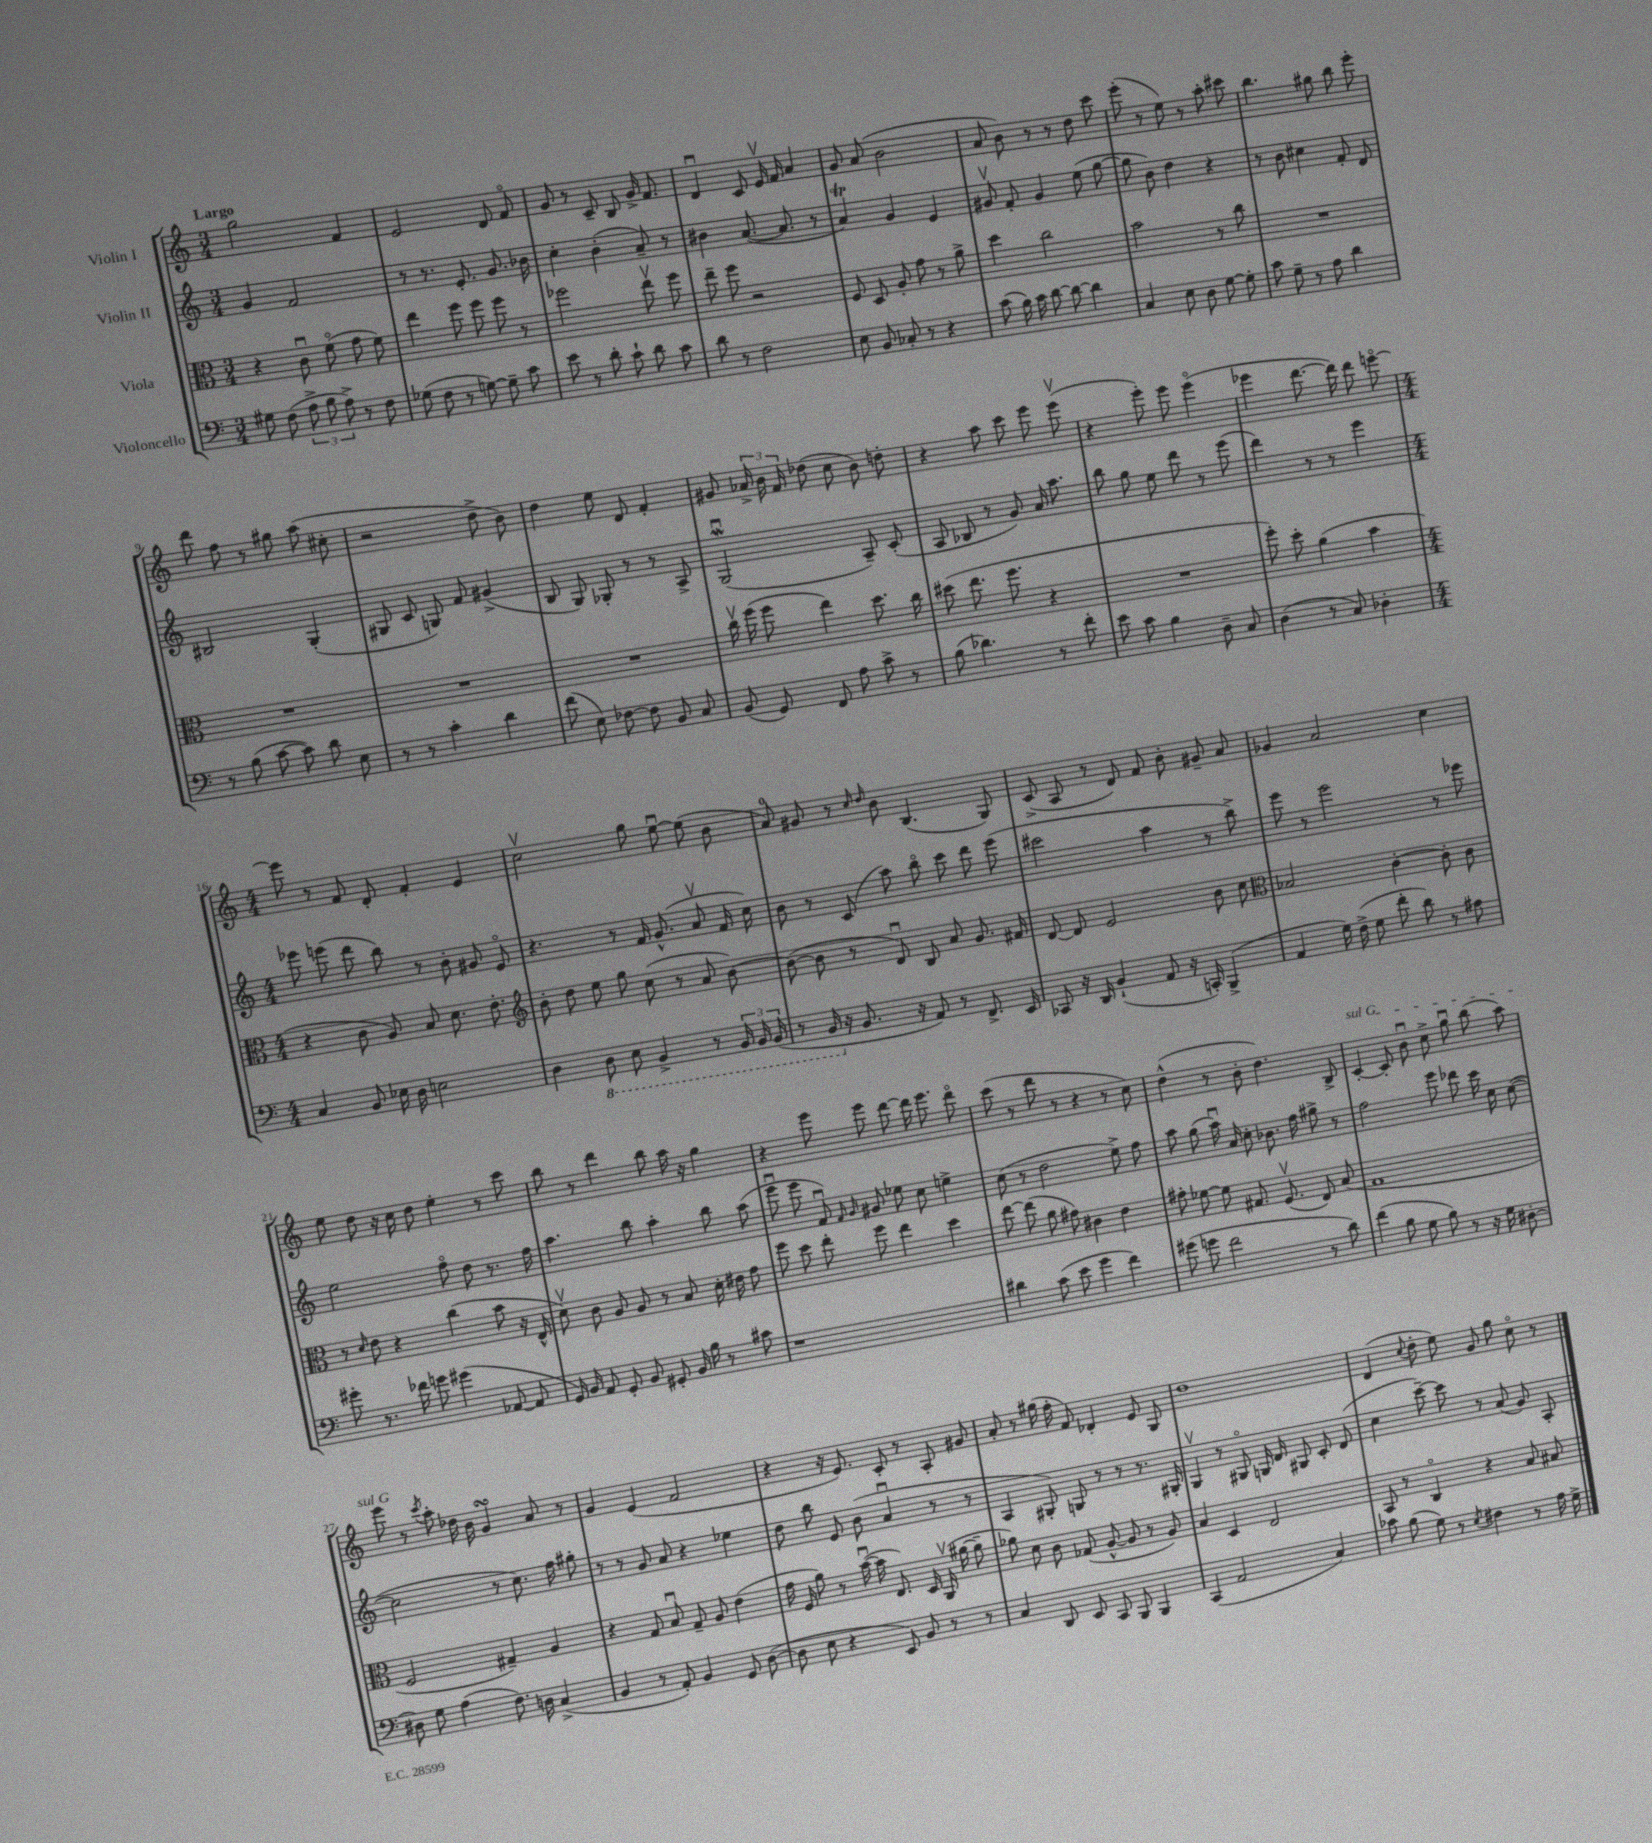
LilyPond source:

<<
\new StaffGroup <<
\new Staff = "s0" \with { instrumentName = "Violin I" } {
    \clef treble \key c \major \numericTimeSignature \time 3/4 \tempo "Largo"
    \autoBeamOff g''2 f'4 |
    e'2 d'8 f'8\flageolet |
    g'8 r8 c'8-- b8 g'16-> f'8. |
    d'4\downbow c'8 e'16\upbow f'16 a'4 |
    g'8 a'8( b'2 |
    a'8 b'8) r8 r8 d''8 c'''8 |
    e'''8-.( r8 e''8) r8 a''8-. cis'''8 |
    b''4. gis''8 b''8 e'''8-. |
    d'''8 f''8 r8 gis''8 a''8( cis''8-. |
    r2 d''8-> b'8) |
    d''4 e''8 d'8 f'4-. |
    gis'8 \tuplet 3/2 { aes'16-> b'16 f'16 } des''8( c''8 b'8) d''8-. |
    r4 a''8 c'''8 e'''8 e'''8\upbow( |
    r4 e'''8-.) e'''8 e'''4\flageolet( |
    ees'''4 d'''8.~ d'''16) d'''8 e'''8~\flageolet |
    \numericTimeSignature \time 4/4 e'''8 r8 f'8 d'8-. f'4-. e'4 |
    c''2\upbow g''8 e''8~\downbow e''8( b'8 |
    a'8-0) gis'8 r8 \grace { c''16 d''16 } b'8 b4.( g8) |
    c'8->( a8 r8 d'8) f'8 b'8-. gis'8-- a'8 |
    ges'4 a'2 c''4 |
    e''8 d''8 r16 c''16 d''8 e''4-. r8 c'''8 |
    b''8 r8 d'''4 b''8 a''16 r16 g''4 |
    r4 e'''8 e'''8 d'''8~ d'''16 e'''8. d'''8\flageolet |
    c'''8( r8 d'''8 r8 r4 r8 c''8) |
    d''4-^( r8 b'8-. d''4.) b8-> |
    \once \override TextSpanner.bound-details.left.text = \markup { \italic "sul G" } c'4~-.\startTextSpan c'8-. b'8\downbow c''8-> g''8\downbow b''8( a''8) |
    e'''8\stopTextSpan r8 \acciaccatura { c'''8 } a''8-. des''16 b'16 g'4\turn a'8 r8 |
    g'4 e'4( f'2 |
    r4 r16 e'8.) c'8-. r8 a8-. gis'8 |
    a'8-. r8 gis''16( f''16-. f'8) des'4-. e'8 g8 |
    d''1 |
    d'4( \appoggiatura { c''8 } d''8-. e''8) g'8 g''8 c''8\flageolet r8 \bar "|." |
}
\new Staff = "s1" \with { instrumentName = "Violin II" } {
    \clef treble \key c \major \numericTimeSignature \time 3/4
    \autoBeamOff g'4 f'2 |
    r8 r8. e'8.-. g'8. bes'16 |
    c''4-. b'4-.( a'8--) r8 |
    bis'4 a'8.~( a'8. r8 |
    a'4\trill) g'4 e'4 |
    gis'8\upbow f'8-. gis'4 e''8( g''8~ |
    g''8 b'8) d''4 r4 |
    r8 b'8 cis''4 f'8-. d'8 |
    bis2 g4-.( |
    gis8 c'8 g8) f'8 gis'4->( |
    b8 g8) ges8-. r8 r8 a8-> |
    g2\downbow\mordent( a8--) c'8-.( |
    a8 bes8 r8 g'8) a'16 a''8. |
    b''8 g''8 e''8 d'''8 r8 e'''8( |
    d'''4) r8 r8 e'''4 |
    \numericTimeSignature \time 4/4 ees'''8 e'''8( d'''8 b''8) r8 b'8-. gis'8 e'8\flageolet |
    r4. r8 f'16 g'8.-^( a'8\upbow f'16 c''16) |
    b'8 r8 c'8( a''8) b''8\flageolet c'''8 d'''8 e'''8( |
    cis'''2 a''4 r8 b''8->) |
    e'''8 r8 e'''2 r8 ees'''8 |
    e''2 f''8\flageolet d''8 r8. f''16 |
    a''4. b''8 a''4-. b''8 a''8( |
    e'''8\downbow e'''8 f'8\downbow) \grace { f'16 g'16 } gis'8 ees''8 c''8 e''4-> |
    c''8( r8 d''2 e''8->) f''8 |
    a''8 g''8( a''16\downbow) a'16 c''8-. bes'8. f''16 gis''8-> r8 |
    f''2 e'''8 des'''8 c'''16 c''16 c''8~( |
    c''2 r8 c''8.) f''16 gis''8-. |
    r8 r8 g'8 a'8 r4 ees''4 |
    d''8 b''8 e'8 b'8( a'4\downbow r8 r8 |
    a4 gis8-.) g8 r8 r8 r8. gis16-. |
    g4\upbow r8 gis8\flageolet g16 d'16 gis8 c'8-. d'8( |
    c''4 c'''8~--) c'''8 r8 a'8( g'8) a8-. \bar "|." |
}
\new Staff = "s2" \with { instrumentName = "Viola" } {
    \clef alto \key c \major \numericTimeSignature \time 3/4
    \autoBeamOff r4 c'8\downbow f'8\flageolet( g'8 f'8) |
    e''4 f''8 f''8 f''8 r8 |
    fes''2 e''8\upbow fes''8 |
    e''8-- f''8 r2 |
    f8 d8 a8-. g'8 r8 a'8-> |
    d''4 c''2 |
    b'2 r8 c''8 |
    R2. |
    R2. |
    R2. |
    R2. |
    c''16\upbow f''16( f''8 e''4) d''8. c''16 |
    dis''8( e''8. f''8. r4 |
    R2. |
    f''8-.) d''8-. a'4( b'4 |
    \numericTimeSignature \time 4/4 r4 c'8 a8) b8 d'8. e'8.-. |
    \clef treble b'8-. d''8 e''8 g''8 c''8( r8 a'8 b'8~) |
    b'8~( b'8 r8 d'8\downbow) b8 a'8 g'8. fis'16 |
    d'8~ d'8 e'2 b'8 c''8 |
    \clef alto bes2 c'4~-. c'8-. c'8 |
    r8 \grace { d'16 } e'8 r4 c''4( b'8 r16 e16-^ |
    d'8\upbow) c'8 a8 a8 r8 b8 d'16-. eis'16 g'8 |
    f''8 d''8 e''8-. f''8 e''4 d''4 |
    e''8~ e''8( a'8 gis'8) cis'4 e'4 |
    gis'8-. fes'8~ fes'8 gis8. f8.\upbow( e8) b8( |
    g1 |
    f2 gis4--) a4 |
    r4 g8 b8\downbow g8-- a8 e'4( |
    g'16 f16 a'8) r8 b'16~\downbow( b'16 e8.) d16 a,16\upbow( ais'16~ ais'8-- |
    aes'8) d'8 c'8 ges8( a8~-^ a8 r8 a8) |
    b4 d4 e2 |
    b,8 r8 c4\flageolet r4 b8 bis8 \bar "|." |
}
\new Staff = "s3" \with { instrumentName = "Violoncello" } {
    \clef bass \key c \major \numericTimeSignature \time 3/4
    \autoBeamOff gis8 f8( \tuplet 3/2 { a8-> b8 a8->) } r8 f8 |
    ges8( f8 r8 g8~) g8-- c'8 |
    e'8 r8 d'8-. c'8-! d'8 c'8 |
    d'8 r8 f2 |
    e8 b,8 ces8-. r8 r4 |
    c'8( b16) c'16 d'8~ d'8~ d'4 |
    c4 e8 d8 g8~ g8-. |
    c'8 g8-- r8 a8 d'4 |
    r8 b8( c'8~ c'8) d'8 e8 |
    r8 r8 c'4-. d'4 |
    f'8( e8) fes8~ fes8 b,8 c8 |
    b,8( g,8) f,8 a8 c'8-> r8 |
    b8( des'4.) r8 f'8-. |
    e'8 c'8 b4 d8-- c8 |
    d4( r8 c8) des4-. |
    \numericTimeSignature \time 4/4 c4 b,8 ees16 d16 e2 |
    d4 \ottava #-1 d,8 e,8 b,,4-> r8 \tuplet 3/2 { b,,16 b,,16 b,,16( } |
    r8 b,,16 \ottava #0 r16 b,8. r16 a,8) r8 f,8.-> e,16 |
    ces,8 r16 d,16 b,4-!( a,8 r16 c,16-.) b,,4->( |
    a,4 g16) f16->( g8 f'8-. d'8) r8 ais8 |
    gis'8-. r8. fes'16 g'8 gis'4( aes,8~ aes,8 |
    g,16) b,16 a,8 g,8-. b,8 gis,8-. b,16 b16 r8 cis'8 |
    r1 |
    dis'4 c'8( e'8 g'4 f'4) |
    gis'8( g'8 f'2 r8 d'8) |
    f'4( b8 g8 b8) r8 r16 g16 dis8~-. |
    dis8 g8 a4( f8.) d16 c4->( |
    b,4 r8 a,8-.) b,4 g,8 d8~( |
    d8 e8 r4 e,8) b,8 r8 r8 |
    c4 d,8 e,8 c,8 b,,8 b,,4 |
    c,4( a,2 c4) |
    ces'8 b8( g8) r8 \acciaccatura { e8 } fis4 r8 a16 g16-> \bar "|." |
}
>>
>>
